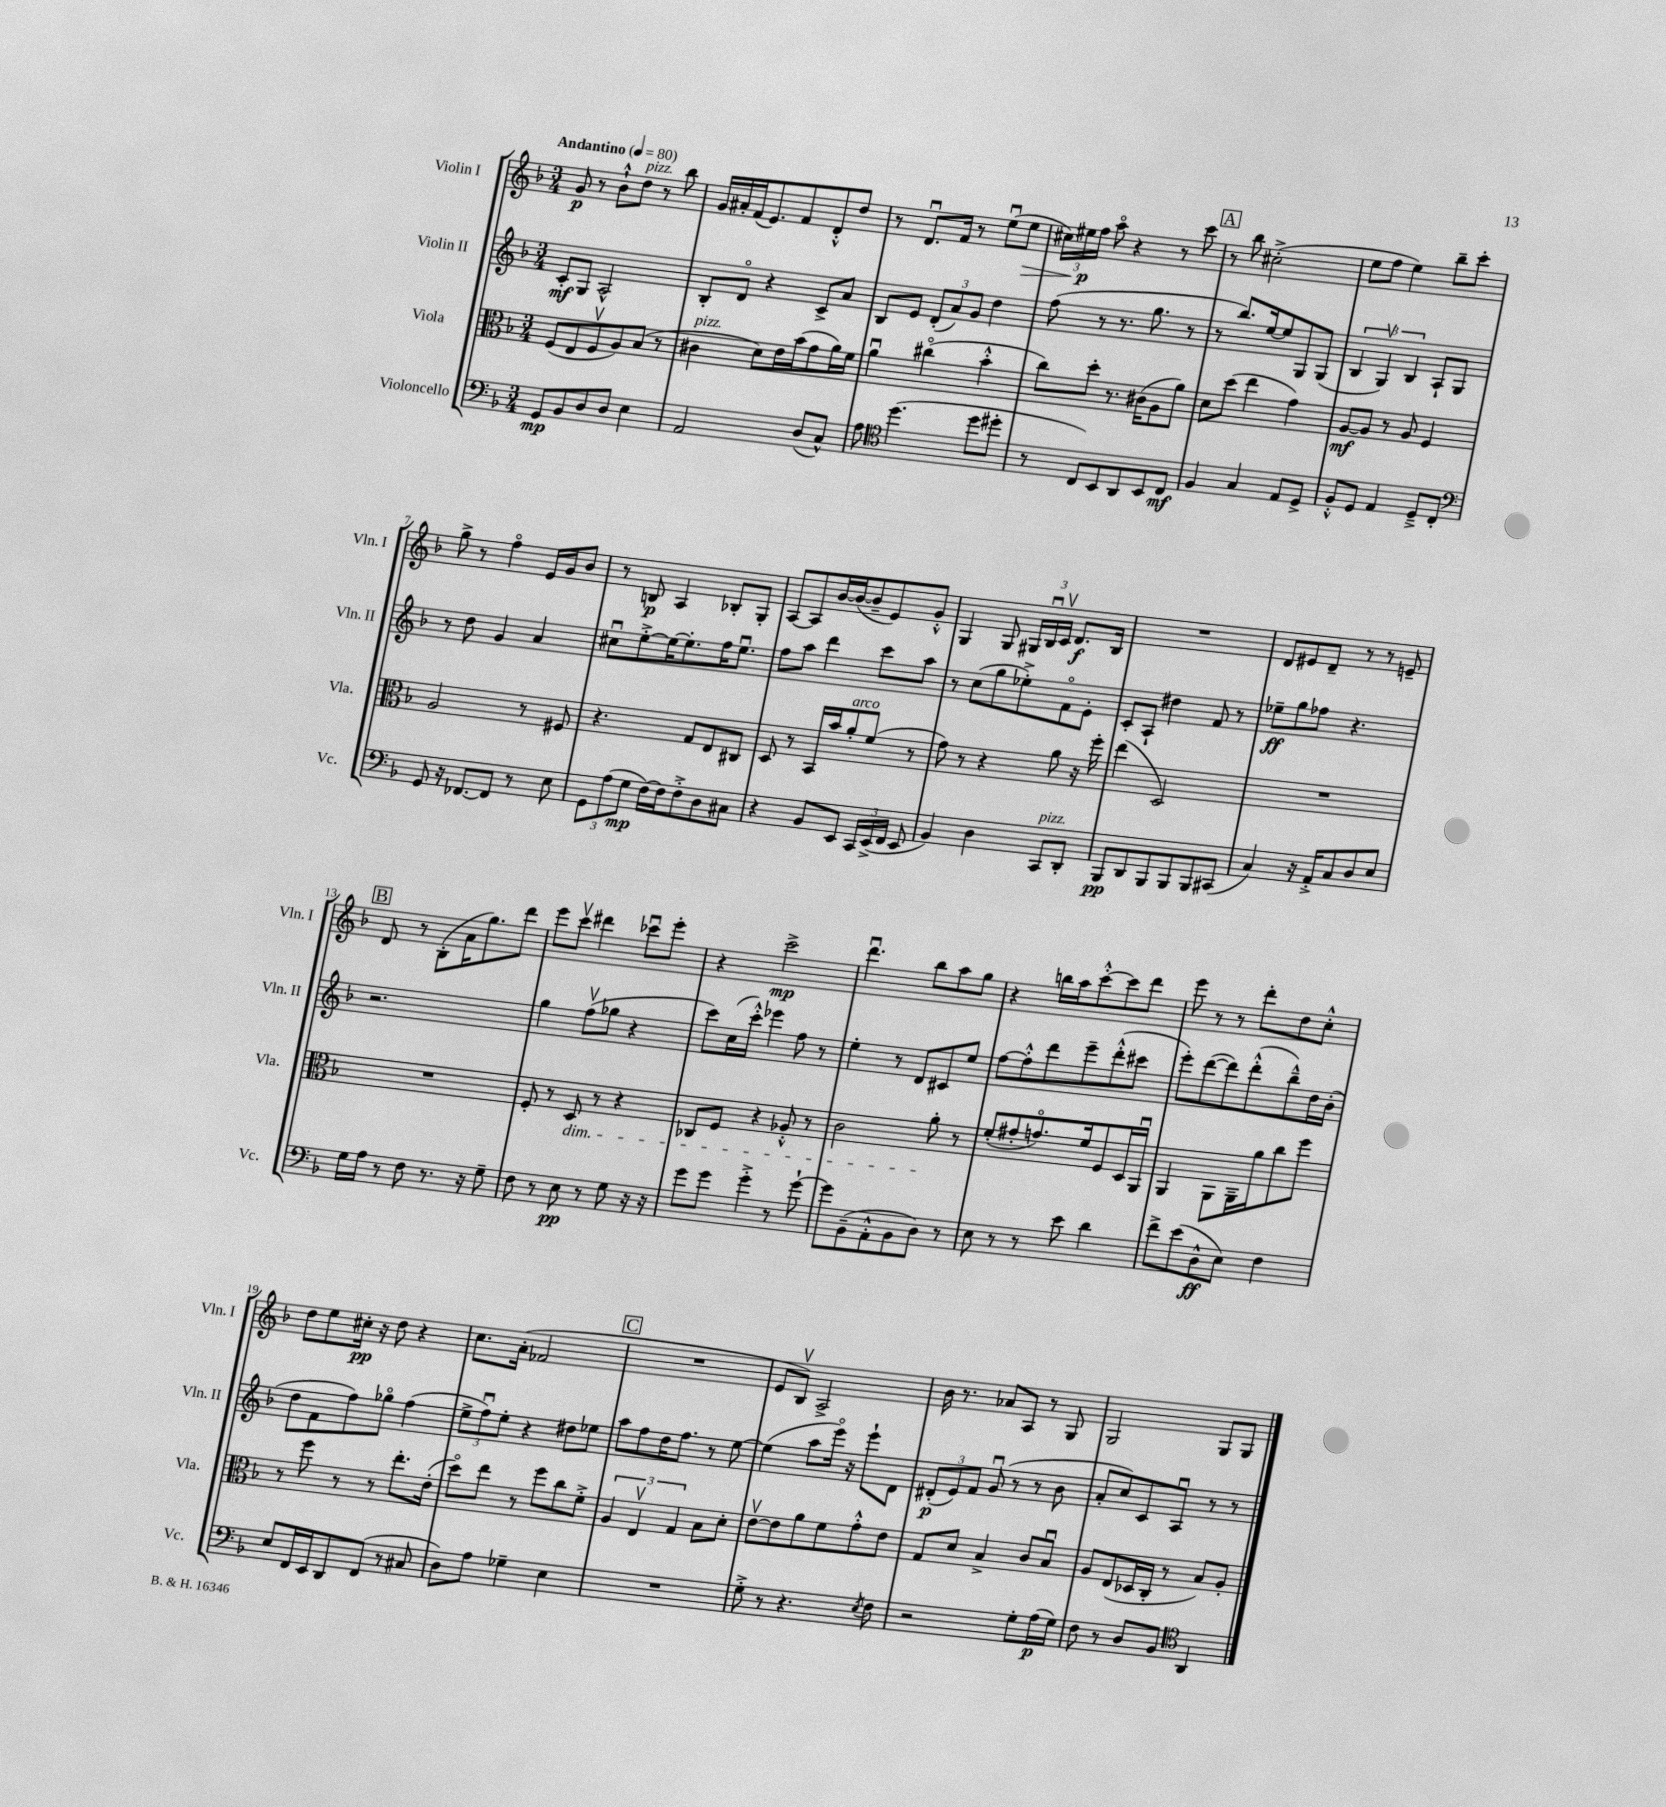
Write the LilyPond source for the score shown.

<<
\new StaffGroup <<
\new Staff = "s0" \with { instrumentName = "Violin I" shortInstrumentName = "Vln. I" } {
    \clef treble \key f \major \numericTimeSignature \time 3/4 \tempo "Andantino" 4 = 80
    \autoBeamOff g'8\p r8 bes'8[-!-^ d''8]^\markup { \italic "pizz." } r8 bes''8 |
    g'16[ ais'16-. f'16( e'8.) f'8 d'8-.-^ d''8] |
    r8 d'8.[\downbow f'16] r8 e''8[\downbow( e''8]\> |
    \tuplet 3/2 { cis''16[) eis''16\p\! f''16] } a''8\flageolet r4 r8 c'''8 |
    \mark \markup { \box "A" } r8 bes''8 cis''2-.->( |
    e''8[ f''8] e''4) bes''8[-- c'''8]-. |
    g''8-> r8 f''4\flageolet e'16[ g'16 bes'8] |
    r8 b8\p a4 bes8[-. g8]-. |
    a8[~ a8 bes'16~ bes'16~( bes'8-- e'8) g'8]-.-^ |
    g4 g8 \tuplet 3/2 { gis16[ bes16\downbow c'16]\upbow } d'8.[\f bes16] |
    R2. |
    d'8[ eis'8 d'8]-- r8 r8 e'8-- |
    \mark \markup { \box "B" } d'8 r8 bes8[-.( a'16 g''8.) d'''8] |
    e'''8[ c'''8]\upbow dis'''4 ces'''8[\downbow e'''8]-. |
    r4 c'''2->\mp |
    d'''4.\downbow bes''8[ a''8 g''8] |
    r4 b''16[ a''16 c'''8~-.-^ c'''8 d'''8] |
    e'''8 r8 r8 d'''8[-. d''8 c''8]-.-^ |
    d''8[ e''8 cis''16]-.\pp r16 d''8 r4 |
    c''8.[ a'16]-.( fes'2 |
    \mark \markup { \box "C" } R2. |
    e'8[ bes8]\upbow) a2-> |
    bes'16 r8. aes'8[ a8] r8 g8 |
    g2 g8[ g8] \bar "|." |
}
\new Staff = "s1" \with { instrumentName = "Violin II" shortInstrumentName = "Vln. II" } {
    \clef treble \key f \major \numericTimeSignature \time 3/4
    \autoBeamOff c'8[-.\mf g8] a2-^ |
    bes8[-. d'8]\flageolet r4 c'8[-> a'8] |
    bes8[ e'8] \tuplet 3/2 { d'8[-.( a'8) g'8] } d''4 |
    f''8( r8 r8. g''8. r8 |
    \mark \markup { \box "A" } r8 bes''8.[) e''16~ e''8 g8 g8]( |
    \tuplet 3/2 { bes4 g4\upbow) bes4 } a8[-! g8] |
    r8 d''8 g'4 a'4 |
    cis''8[\downbow e''8~-.-> e''16~ e''8.-. f''16 e''8.]\downbow |
    f''8[ a''8] d'''4 c'''8[ a''8] |
    r8 c''8[( g''8 ees''8-.->) f'8\flageolet e'8]-. |
    c'8[-. a8]-! dis''4 f'8 r8 |
    ees''8[--\ff g''8 fes''8] r4. |
    \mark \markup { \box "B" } r2. |
    g''4 f''8[\upbow( ges''8] r4 |
    c'''8[) c''16( c'''16]-.-^) ees'''4 f''8 r8 |
    e''4-. r8 d'8[ cis'8 e''8] |
    f''8[~ f''8-.-^ d'''8 e'''8-- d'''8-.-^( cis'''8] |
    e'''8[-.) d'''8~( d'''8) d'''8-.-^( bes''8---^) d''16 bes'16]-.( |
    d''8[ f'8 f''8) ges''8]\flageolet f''4( |
    \tuplet 3/2 { e''8[-> f''8\downbow) e''8]-. } r4 dis''8[ ees''8] |
    \mark \markup { \box "C" } a''8[ f''8 d''16 f''8.] r8 e''8~ |
    e''4( a''8[ e'''16]\flageolet) r16 e'''8[-! d'8] |
    \tuplet 3/2 { dis'8[-.\p( e'8) f'8] } g'8\downbow( r8 r8 bes'8 |
    a'8[-. c''8) c'8 a8]\downbow r8 r8 \bar "|." |
}
\new Staff = "s2" \with { instrumentName = "Viola" shortInstrumentName = "Vla." } {
    \clef alto \key f \major \numericTimeSignature \time 3/4
    \autoBeamOff f8[( e8 f8\upbow a8) bes8]( r8 |
    cis'4^\markup { \italic "pizz." } d'8[) e'16 bes'16( g'8 a'16) f'16] |
    a'4\downbow cis''4\flageolet( bes'4-.-^ |
    c''8[) d''8]-. r8. cis'16[( a8 a'8]) |
    \mark \markup { \box "A" } d'8[ d''8]( e''4 g'4) |
    a8[~\mf a8] r8 a8 f4 |
    a2 r8 fis8 |
    r4. g8[ e8 cis8] |
    d8 r8 bes,16[ bes'16 a'8-.^\markup { \italic "arco" } f'8]( r8 |
    g'8) r8 r4 a'8 r16 f''16-. |
    e''4( d2) |
    R2. |
    \mark \markup { \box "B" } R2. |
    f8-. r8 d8\dim r8 r4 |
    ces8[ f8] r4 aes8-.-^ r8 |
    c'2 a'8-.\! r8 |
    f'8[-.( gis'8-. g'8.\flageolet) f'16 f8 d16 a,16]\downbow |
    a,4 a,8[ a,16-- a'16 c''8 f''8] |
    r8 f''8 r8 r8 e''8.[-. e'16]-.( |
    d''8[\flageolet) e''8] r8 f''8[ c''8 f'8]-.-> |
    \mark \markup { \box "C" } \tuplet 3/2 { a4 e4\upbow g4 } bes8[ d'8]-. |
    e'8[~\upbow e'8 a'8 f'8 g'8-.-^ e'8] |
    g8[ d'8] bes4-> c'8[ bes8]\downbow |
    a8[ e8( des16 c16]-. r8 bes8[) a8]-. \bar "|." |
}
\new Staff = "s3" \with { instrumentName = "Violoncello" shortInstrumentName = "Vc." } {
    \clef bass \key f \major \numericTimeSignature \time 3/4
    \autoBeamOff g,8[\mp bes,8 d8 d8] e4 |
    a,2 d8[( c8]-^) |
    a8 \clef tenor d''4.( d''8[ dis''8]-. |
    r8 c8[) bes,8 a,8 bes,8 c8]\mf |
    \mark \markup { \box "A" } f4 g4 e8[ d8]-> |
    f8[-.-^ d8] e4 d8[---> c8]-. |
    \clef bass g,8 r16 fes,8.[~ fes,8] r8 e8 |
    \tuplet 3/2 { g,8[ a8( g8]\mp } f16[~) f16 f8-.-> d8 cis8] |
    r4 bes,8[ e,8] \tuplet 3/2 { c,16[ e,16->( f,16] } e,8 |
    bes,4) d4 c,8[^\markup { \italic "pizz." } d,8]-. |
    bes,,8[\pp d,8 bes,,8 bes,,8 bes,,8 cis,8]( |
    c4) r16 a,16[-.-> c8 d8 e8] |
    \mark \markup { \box "B" } g16[ a16] r8 f8 r8. r16 g8-- |
    f8 r8 e8\pp r8 g8 r16 r16 |
    g'8[ g'8] g'4-.-> r8 g'8~-! |
    g'8[ bes,8--( a,8-.-^ bes,8 d8]) r8 |
    e8 r8 r8 e'8 d'4 |
    f'8[-> e'8( d8-^\ff e8]) f4 |
    e8[ f,16 e,16 d,8 f,8]( r8 cis8 |
    d8[) a8] ges4-- e4 |
    \mark \markup { \box "C" } R2. |
    g8-.-> r8 r4. \acciaccatura { e8 } f8 |
    r2 g8[-. a16\p( g16]) |
    f8 r8 d8[ bes,8] \clef tenor a,4 \bar "|." |
}
>>
>>
